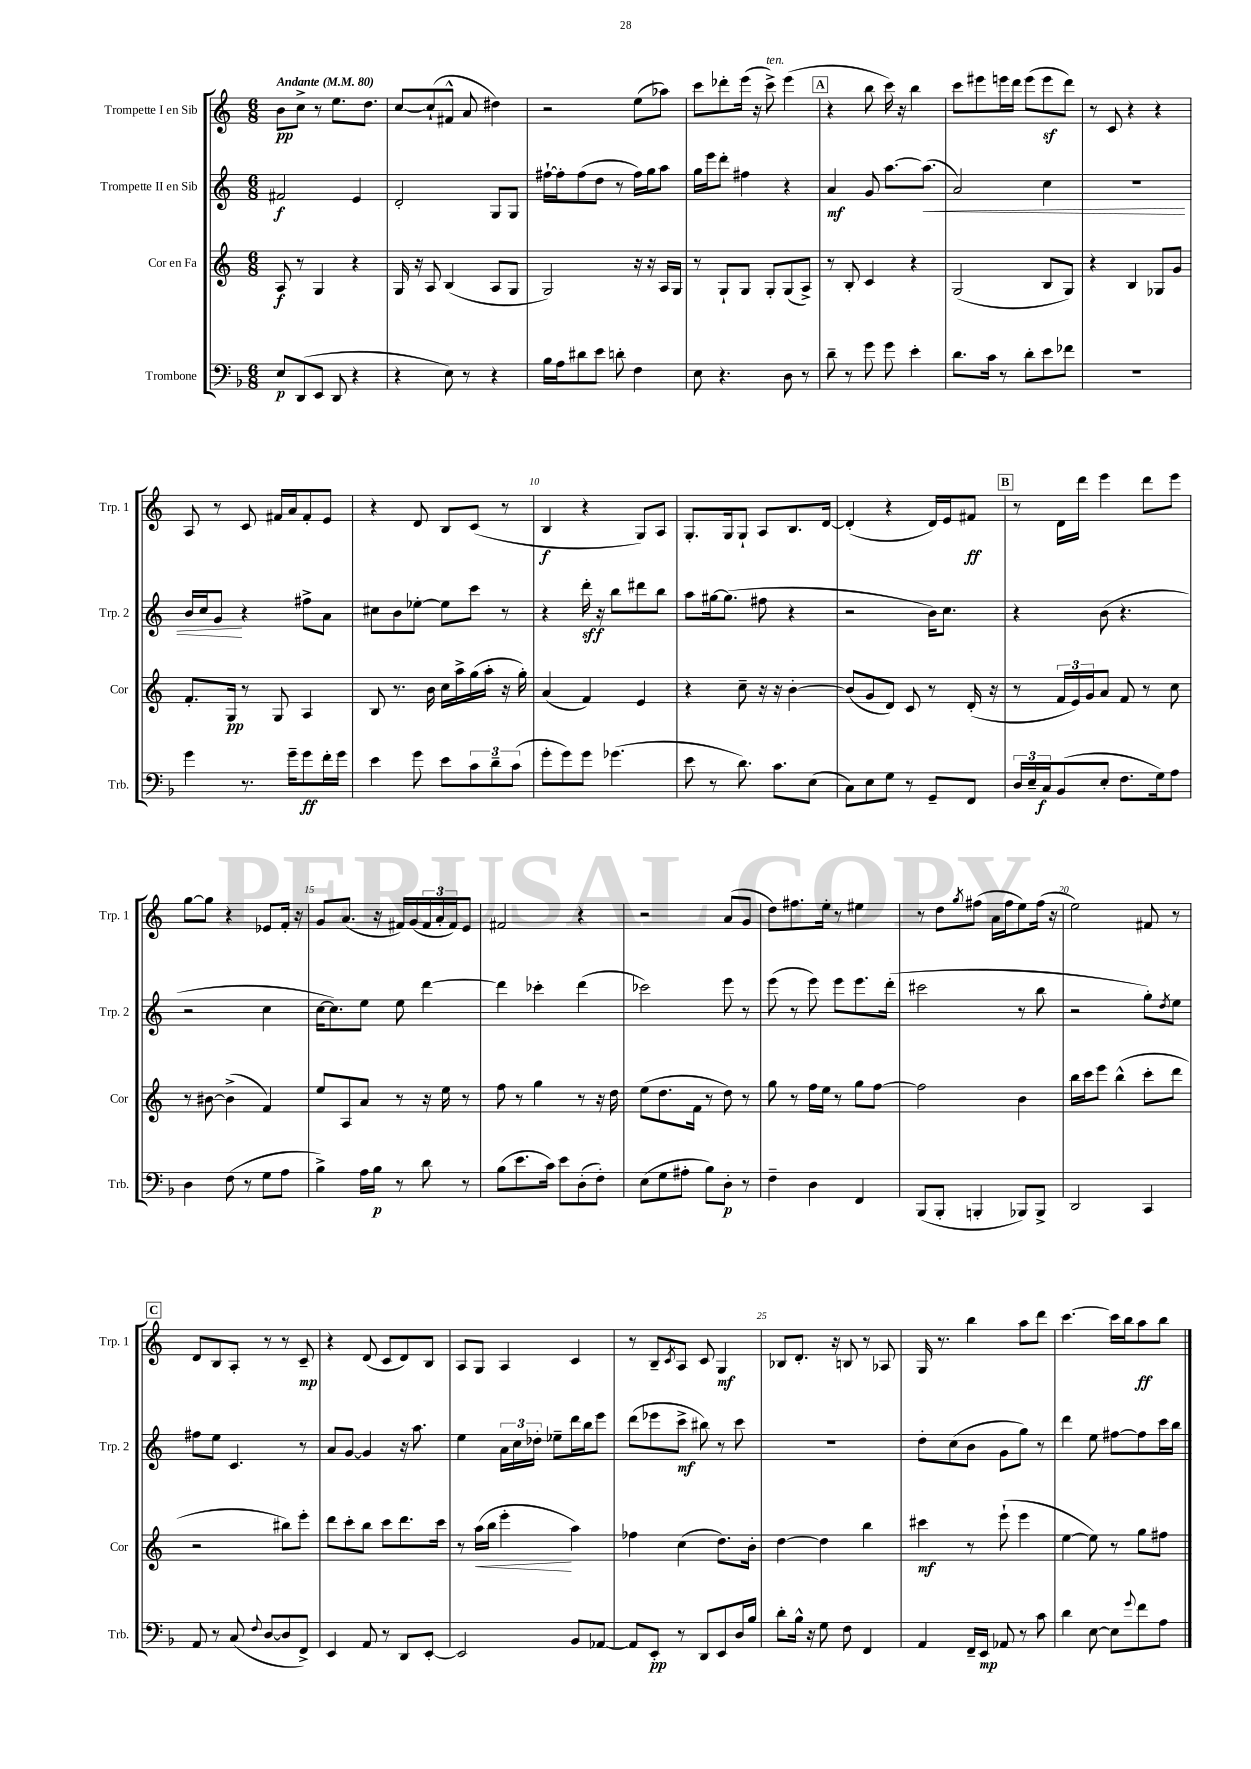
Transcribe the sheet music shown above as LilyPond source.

<<
\new StaffGroup <<
\new Staff = "s0" \with { instrumentName = "Trompette I en Sib" shortInstrumentName = "Trp. 1" } {
    \clef treble \key c \major \numericTimeSignature \time 6/8 \tempo "Andante" 4 = 80
    b'8\pp c''8-> r8 e''8. d''8. |
    c''8~ c''8-!( fis'8-^ a'8 dis''4) |
    r2 e''8( aes''8) |
    c'''8 des'''8-. e'''16( r16 c'''8->^\markup { \italic "ten." }) e'''4( |
    \mark \markup { \box "A" } r4 b''8 c'''16) r16 b''4 |
    c'''8 eis'''8 e'''16 d'''16 e'''8( e'''8\sf d'''8) |
    r8 c'8 r4 r4 |
    a8 r8 c'8 fis'16 a'16 fis'8-. e'8 |
    r4 d'8 b8 c'8( r8 |
    b4\f r4 g8) a8 |
    g8.-. g16 g8-! a8 b8. d'16~ |
    d'4-.( r4 d'16) e'16 fis'8\ff |
    \mark \markup { \box "B" } r8 d'16 d'''16 e'''4 d'''8 e'''8 |
    g''8~ g''8 r4 ees'8 f'16-. r16 |
    g'8 a'8.( r16 fis'16) g'16( \tuplet 3/2 { fis'16 a'16-. fis'16) } e'8 |
    fis'2 r4 |
    r2 a'8( g'8 |
    d''8) fis''8. e''16-. r8 eis''4 |
    r8 d''8 \acciaccatura { g''8 } fis''8( a'16 fis''16 e''8) fis''16( r16 |
    e''2) fis'8 r8 |
    \mark \markup { \box "C" } d'8 b8 a8-. r8 r8 c'8--\mp |
    r4 d'8( c'8 d'8) b8 |
    a8 g8 a4 c'4 |
    r8 b8-- \acciaccatura { c'8 } a8 c'8 g4\mf |
    bes8 d'8.-. r16 b8 r8 aes8 |
    g16 r8. b''4 a''8 d'''8 |
    c'''4.~ c'''16 b''16 a''8\ff b''8 \bar "|." |
}
\new Staff = "s1" \with { instrumentName = "Trompette II en Sib" shortInstrumentName = "Trp. 2" } {
    \clef treble \key c \major \numericTimeSignature \time 6/8
    fis'2\f e'4 |
    d'2-. g8 g8 |
    fis''16~-! fis''16-. fis''8( d''8 r8 fis''16) g''16 a''8 |
    g''16 e'''16 d'''8-. fis''4 r4 |
    \mark \markup { \box "A" } a'4\mf g'8 a''8.~ a''8.\<( |
    a'2) c''4 |
    R2. |
    b'16 c''16 g'8\! r4 fis''8-> a'8 |
    cis''8 b'8 ees''8~-. ees''8 c'''8 r8 |
    r4 d'''16-.\sff r16 b''8 dis'''8 b''8 |
    a''8 gis''16~ gis''8.( fis''8 r4 |
    r2 b'16) c''8. |
    \mark \markup { \box "B" } r4 b'8( r4. |
    r2 c''4 |
    c''16~ c''8.) e''8 e''8 d'''4~ |
    d'''4 ces'''4-. d'''4( |
    ces'''2) e'''8 r8 |
    e'''8( r8 e'''8) e'''8 e'''8. d'''16-.( |
    cis'''2 r8 b''8 |
    r2 g''8-.) \acciaccatura { d''8 } e''8 |
    \mark \markup { \box "C" } fis''8 e''8 c'4. r8 |
    a'8 g'8~ g'4 r16 a''8. |
    e''4 \tuplet 3/2 { a'16 c''16 des''16-. } ees''8-- d'''16 b''16 e'''8 |
    d'''8( ees'''8 c'''8->\mf bis''8) r8 c'''8 |
    R2. |
    d''8-. c''8( b'8 g'8 g''8) r8 |
    d'''4 e''8 fis''8~ fis''8 c'''16 b''16 \bar "|." |
}
\new Staff = "s2" \with { instrumentName = "Cor en Fa" shortInstrumentName = "Cor" } {
    \clef treble \key c \major \numericTimeSignature \time 6/8
    a8\f r8 g4 r4 |
    g16 r16 a8 b4( a8 g8 |
    g2) r16 r16 a16 g16 |
    r8 g8-! g8 g8-. g8( a8->) |
    \mark \markup { \box "A" } r8 b8-. c'4 r4 |
    g2( b8 g8) |
    r4 b4 ges8 g'8 |
    f'8.-. g16\pp r8 g8 a4 |
    b8 r8. b'16 c''16 a''16-> g''16( a''16-. r16 g''16-.) |
    a'4( f'4) e'4 |
    r4 c''8-- r16 r16 b'4~-. |
    b'8( g'8 d'8) c'8 r8 d'16-.( r16 |
    \mark \markup { \box "B" } r8 \tuplet 3/2 { f'16 e'16) g'16 } a'8 f'8 r8 c''8 |
    r8 bis'8~ bis'4->( f'4) |
    e''8 a8 a'8 r8 r16 e''16 r8 |
    f''8 r8 g''4 r8 r16 d''16 |
    e''8( d''8. f'16 r8 d''8) r8 |
    g''8 r8 f''16 e''16 r8 g''8 f''8~ |
    f''2 b'4 |
    b''16 c'''16 e'''8 b''4-^( c'''8-. d'''8 |
    \mark \markup { \box "C" } r2 bis''8) e'''8-. |
    d'''8 c'''8-. b''8 c'''8 d'''8. c'''16 |
    r8 a''16\<( b''16 e'''4-.\! a''4) |
    fes''4 c''4( d''8.) b'16-. |
    d''4~ d''4 b''4 |
    cis'''4\mf r8 e'''8-!( e'''4 |
    e''4~ e''8) r8 g''8 fis''8 \bar "|." |
}
\new Staff = "s3" \with { instrumentName = "Trombone" shortInstrumentName = "Trb." } {
    \clef bass \key f \major \numericTimeSignature \time 6/8
    e8\p d,8( e,8 d,8 r4 |
    r4 e8) r8 r4 |
    bes16 a16 dis'8 e'8 d'8-. f4 |
    e8 r4. d8 r8 |
    \mark \markup { \box "A" } d'8-- r8 g'8 g'8 e'4-. |
    d'8. c'16 r8 d'8-. e'8 fes'8 |
    R2. |
    g'4 r8. g'16-- g'8\ff f'16-. g'16 |
    e'4 g'8 e'8 \tuplet 3/2 { c'8 d'8-- c'8( } |
    g'8-. g'8) g'8 ges'4.( |
    e'8 r8 d'8.) c'8. e8( |
    c8) e8 g8 r8 g,8-- f,8 |
    \mark \markup { \box "B" } \tuplet 3/2 { d16 e16-- c16\f } bes,8( e8-. f8. g16) a8 |
    d4 f8( r8 g8 a8 |
    bes4->) a16 bes16\p r8 d'8 r8 |
    bes8( e'8. c'16) e'8 d8-.( f8-.) |
    e8( g8 ais8-. bes8) d8-.\p r8 |
    f4-- d4 f,4 |
    bes,,8( bes,,8-. b,,4-. bes,,8) bes,,8-> |
    d,2 c,4 |
    \mark \markup { \box "C" } a,8 r8 c8( \appoggiatura { f8 } d8~ d8 f,8->) |
    e,4 a,8 r8 d,8 e,8~-. |
    e,2 bes,8 aes,8~ |
    aes,8 e,8-.\pp r8 d,8 e,8 d16 bes16 |
    d'8-. bes16-^ r16 g8 f8 f,4 |
    a,4 f,16-- e,16\mp aes,8 r8 c'8 |
    d'4 e8~ e8 \appoggiatura { g'8 } f'8 a8 \bar "|." |
}
>>
>>
\layout { \context { \Score \override BarNumber.break-visibility = ##(#f #t #t) barNumberVisibility = #(every-nth-bar-number-visible 5) } }
